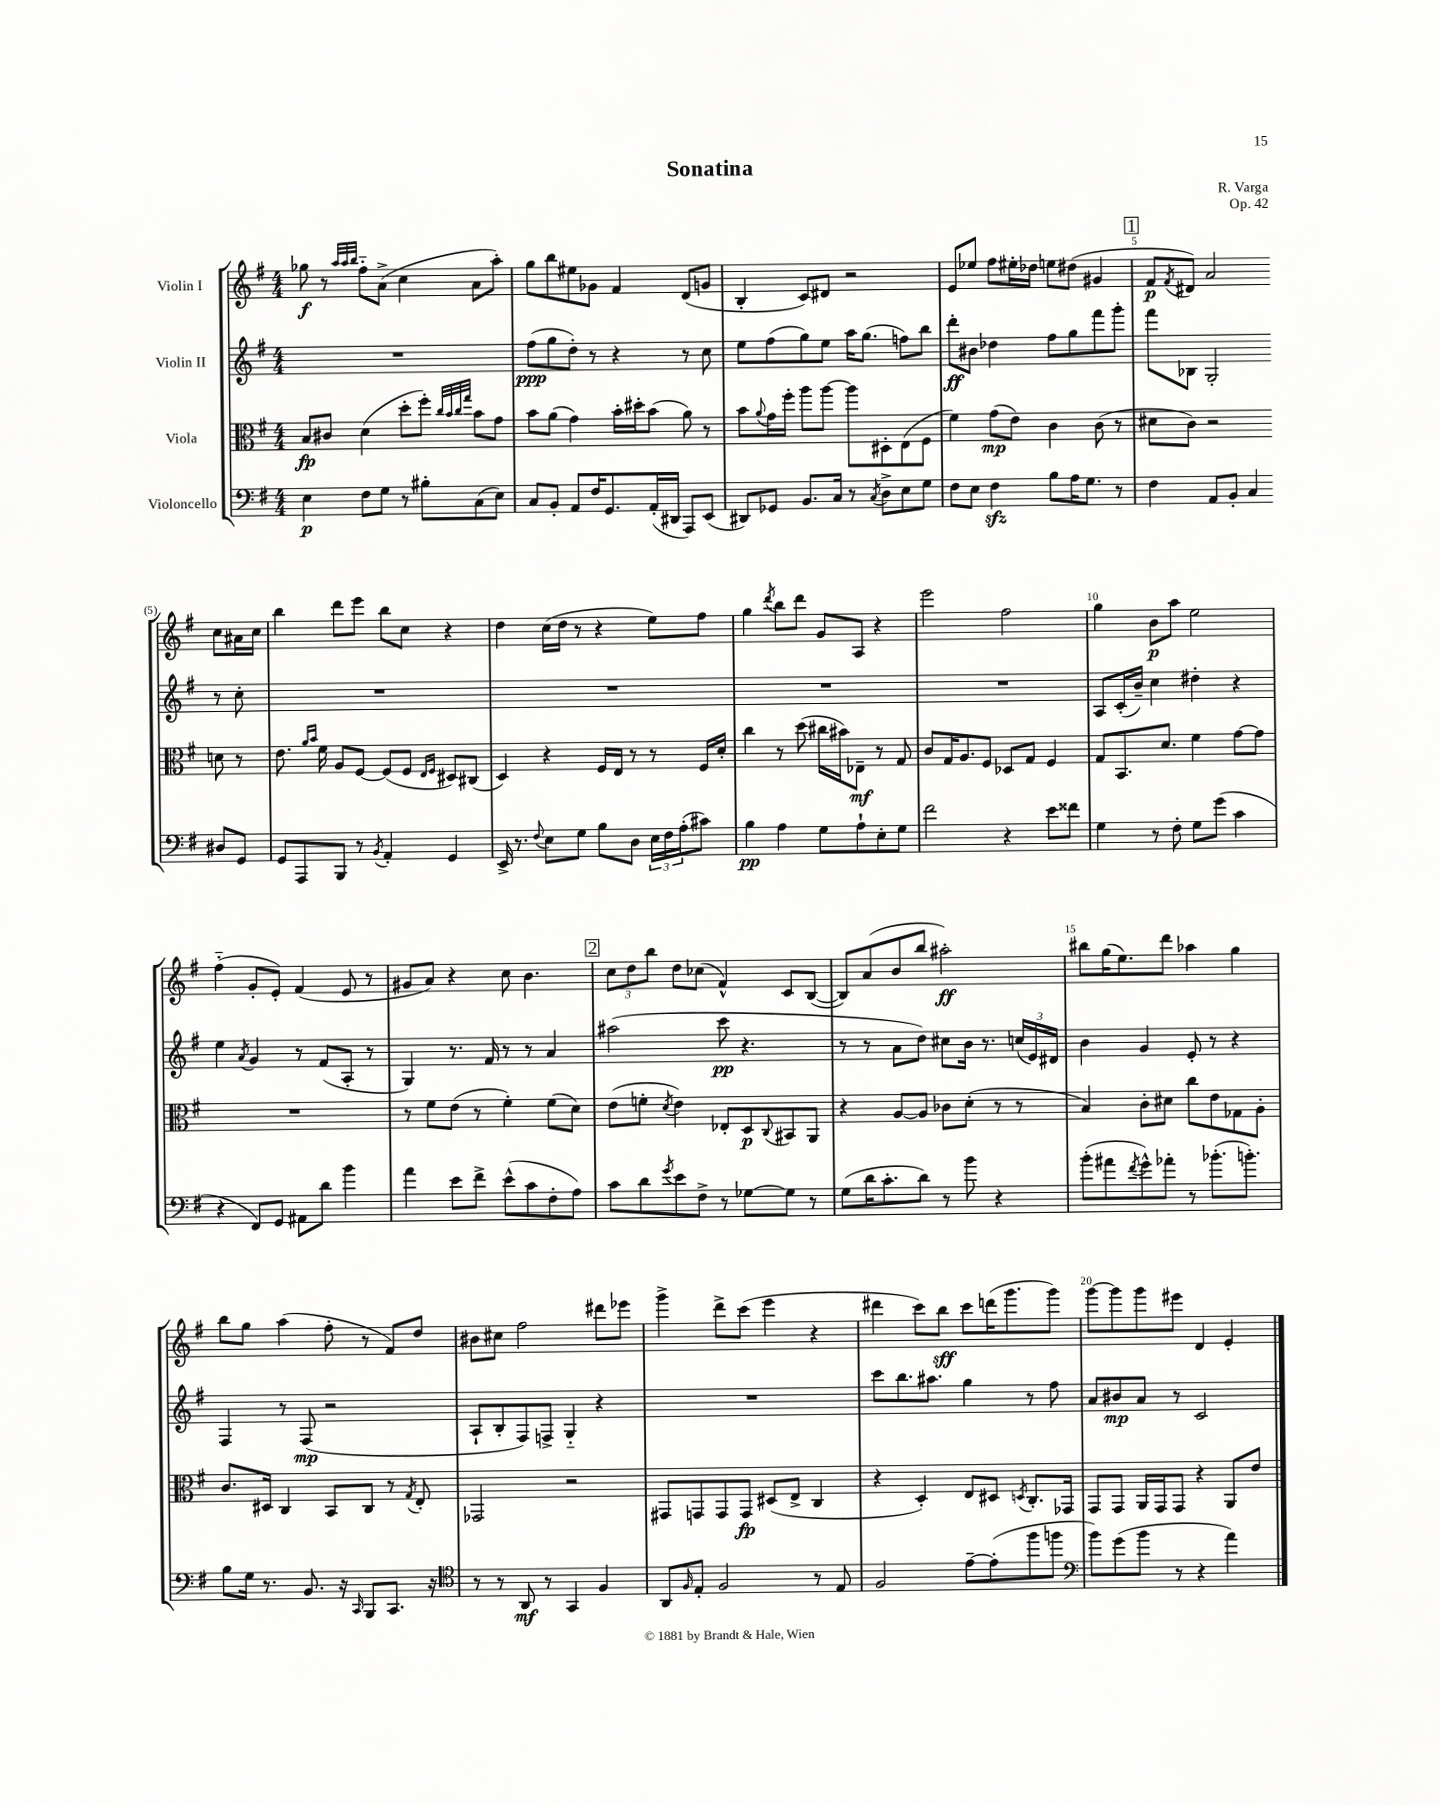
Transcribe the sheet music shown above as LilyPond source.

\header { title = "Sonatina" composer = "R. Varga" opus = "Op. 42" }
<<
\new StaffGroup <<
\new Staff = "s0" \with { instrumentName = "Violin I" } {
    \clef treble \key g \major \numericTimeSignature \time 4/4
    ges''8\f r8 \grace { a''32 a''32 b''32 } fis''8-_ a'8->( c''4 a'8 a''8-.) |
    g''8 b''8 eis''8 ges'8 fis'4 d'8( g'8 |
    b4-. c'8) dis'8 r2 |
    e'8 ees''8 fis''8 eis''16-. des''16 e''8 dis''8( gis'4 |
    \mark \markup { \box "1" } fis'8\p \acciaccatura { fis'8 } dis'8) a'2 c''8 ais'16 c''16 |
    b''4 d'''8 e'''8 b''8 c''8 r4 |
    d''4 c''16( d''16 r8 r4 e''8) fis''8 |
    g''4 \acciaccatura { d'''8 } b''8 d'''8 g'8 a8 r4 |
    e'''2 fis''2 |
    g''4 b'8\p a''8 e''2 |
    fis''4-_( g'8-. e'8-.) fis'4( e'8 r8 |
    gis'8 a'8) r4 c''8 b'4. |
    \mark \markup { \box "2" } \tuplet 3/2 { c''8 d''8 b''8 } d''8 ces''8( fis'4-^) c'8 b8~( |
    b8) a'8( b'8 b''8 ais''2-.\ff) |
    bis''8 g''16( e''8.) d'''8 aes''4 g''4 |
    b''8 g''8 a''4( fis''8-. r8 fis'8) d''8 |
    bis'8 cis''8 fis''2 dis'''8 ees'''8 |
    g'''4-> d'''8-> c'''8( e'''4 r4 |
    dis'''4 c'''8) b''8\sff c'''8 d'''16( g'''8. g'''8) |
    g'''8~ g'''8 g'''8 eis'''8 d'4 e'4-. \bar "|." |
}
\new Staff = "s1" \with { instrumentName = "Violin II" } {
    \clef treble \key g \major \numericTimeSignature \time 4/4
    R1 |
    fis''8\ppp( g''8 d''8-.) r8 r4 r8 c''8 |
    e''8 fis''8( g''8) e''8 a''16 g''8.( f''8) b''8 |
    d'''8-.\ff bis'8 des''4 fis''8 g''8 fis'''8 g'''8-. |
    \mark \markup { \box "1" } fis'''8 bes8 g2-. r8 c''8-. |
    R1 |
    R1 |
    R1 |
    R1 |
    a8 c'16-.( b'16--) c''4 dis''4-. r4 |
    e''4 \acciaccatura { a'8 } g'4 r8 fis'8( a8-. r8 |
    g4) r8. fis'16 r8 r8 a'4 |
    \mark \markup { \box "2" } ais''2( c'''8\pp r4. |
    r8 r8 a'8 d''8) cis''8 b'16 r8. \tuplet 3/2 { c''16( e'16) dis'16 } |
    b'4 g'4 e'8-. r8 r4 |
    fis4 r8 fis8\mp( r2 |
    a8-! b8-. fis8) f8-> g4-_ r4 |
    R1 |
    c'''8 b''8. ais''8. g''4 r8 fis''8 |
    a'8 bis'8\mp a'8 r8 c'2 \bar "|." |
}
\new Staff = "s2" \with { instrumentName = "Viola" } {
    \clef alto \key g \major \numericTimeSignature \time 4/4
    b8\fp cis'8 d'4( d''8-. fis''8-.) \grace { c''32 b'32 c''32 g''32 } b'8 g'8 |
    b'8 a'8( g'4) b'16-. dis''16-. b'8( a'8) r8 |
    b'8 \appoggiatura { a'8 } g'16 fis''16-. a''8 a''8~ a''8 dis8-. e8( fis8 |
    fis'4) g'8\mp( e'8) c'4 c'8( r8 |
    \mark \markup { \box "1" } dis'8 c'8) r2 d'8 r8 |
    e'8. \grace { a'16 b'16 } fis'16 a8 fis8~ fis8( fis8 \grace { e16 fis16 } dis8) cis8( |
    d4) r4 fis16 e16 r8 r8 fis16 d'16-. |
    c''4 r8 d''8( cis''16 bis'16) ees8--\mf r8 g8 |
    c'8 g16 a8. fis8 des8 g8 fis4 |
    g8 b,8. d'8. fis'4 g'8~ g'8 |
    R1 |
    r8 fis'8 e'8( r8 fis'4-.) fis'8( d'8) |
    \mark \markup { \box "2" } e'8( f'8-. \acciaccatura { d'8 } e'4) ees8-. d8\p \appoggiatura { c8 } bis,8 a,8 |
    r4 a8~ a8 ces'8 d'8-.( r8 r8 |
    b4) c'8-. dis'8 c''8 e'8 ges8 a8-. |
    c'8. dis16 c4 b,8 c8 r8 \acciaccatura { g8 } e8-. |
    ges,2 r2 |
    gis,8 g,8 g,8 g,8\fp dis8( e8-> c4 |
    r4 d4-.) e8 dis8 \acciaccatura { d8 } c8.-. ges,16 |
    g,8 g,8 a,16 g,16 g,8 r4 a,8 e'8 \bar "|." |
}
\new Staff = "s3" \with { instrumentName = "Violoncello" } {
    \clef bass \key g \major \numericTimeSignature \time 4/4
    e4\p fis8 g8 r8 bis8-. c8( e8) |
    c8 b,8-. a,8 fis16 g,8. a,16-.( dis,16 a,,8) e,8( |
    dis,8) ges,8 b,8. c16 r8 \acciaccatura { c8 } d8-> e8 g8 |
    fis8 e8 fis4\sfz b8 a16 g8. r8 |
    \mark \markup { \box "1" } fis4 a,8 b,8-. c4 dis8 g,8 |
    g,8 a,,8 b,,8 r8 \acciaccatura { b,8 } a,4-. g,4 |
    e,16-> r8. \appoggiatura { fis8 } e8 g8 b8 d8 \tuplet 3/2 { e16 fis16 a16-.( } cis'8) |
    b4\pp a4 g8 a8-! e8-. g8 |
    fis'2 r4 e'8 fisis'8 |
    g4 r8 fis8-. g8 g'8( c'4 |
    r4 fis,8) g,8 ais,8 d'8 b'4 |
    a'4 e'8 fis'8-> e'8-^( c'8 fis8-. a8) |
    \mark \markup { \box "2" } c'8 d'8 \acciaccatura { g'8 } e'8 fis8-> r8 ges8~ ges8 r8 |
    g8( d'16 c'8.-. d'8) r8 b'8 r4 |
    b'8-.( ais'8 \acciaccatura { fis'8 } g'8-^) aes'8-. r8 bes'8.-.( b'8.-.) |
    b8 g16 r8. b,8. r16 \grace { c,16 } b,,8 c,8. r16 |
    \clef tenor r8 r8 a,8\mf r8 g,4 fis4 |
    a,8 \grace { fis16 } e8-. fis2 r8 e8 |
    fis2 e'8~-- e'8-.( fis''8 f''8 |
    \clef bass b'8) g'8( b'8 r8 r4 a'4) \bar "|." |
}
>>
>>
\layout { \context { \Score \override BarNumber.break-visibility = ##(#f #t #t) barNumberVisibility = #(every-nth-bar-number-visible 5) } }
